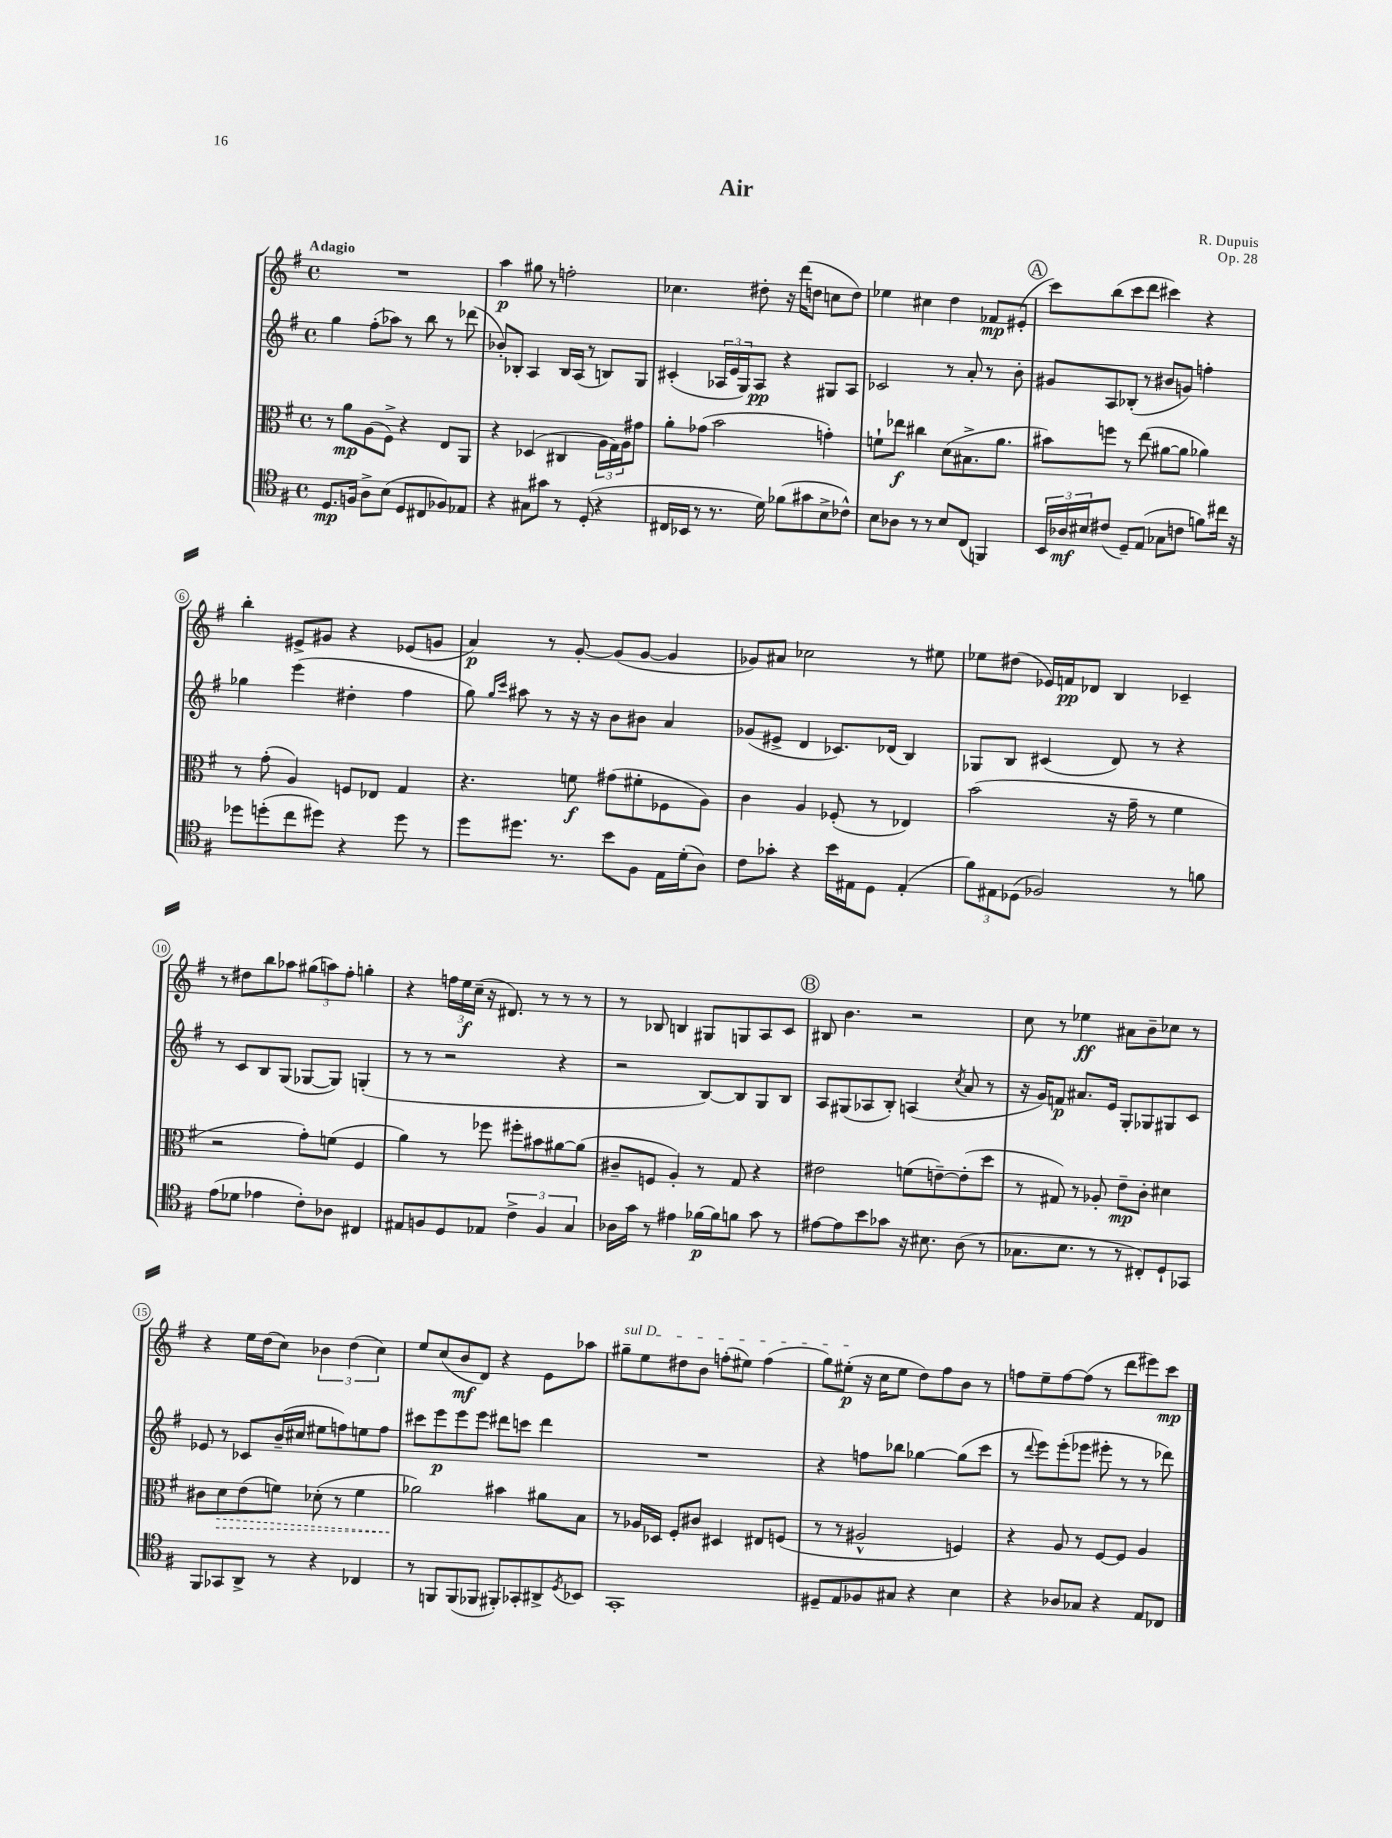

**kern	**dynam	**kern	**dynam	**kern	**dynam	**kern	**dynam
*part4	*part4	*part3	*part3	*part2	*part2	*part1	*part1
*staff4	*staff4	*staff3	*staff3	*staff2	*staff2	*staff1	*staff1
*clefC4	*	*clefC3	*	*clefG2	*	*clefG2	*
*k[f#]	*	*k[f#]	*	*k[f#]	*	*k[f#]	*
*M4/4	*	*M4/4	*	*M4/4	*	*M4/4	*
*met(c)	*	*met(c)	*	*met(c)	*	*met(c)	*
=1	=1	=1	=1	=1	=1	=1	=1
!	!	!	!	!	!	!LO:TX:a:B:t=Adagio	!
8.D/L	mp	8r	.	4gg\	.	1r	.
.	.	8a\L	mp	.	.	.	.
16Fn/Jk	.	.	.	.	.	.	.
8A^\L	.	(8A\	.	(8ff#'\L	.	.	.
(8B\J	.	8F#^\J)	.	8aa-X\J)	.	.	.
8D/L	.	4r	.	8r	.	.	.
8C#X/	.	.	.	8bb\	.	.	.
8F-X/)	.	8E/L	.	8r	.	.	.
8E-X/J	.	8AA/J	.	(8ddd-X\	.	.	.
=2	=2	=2	=2	=2	=2	=2	=2
4r	.	4r	.	8b-X'/L)	.	4aa\	p
.	.	.	.	8B-X'/J	.	.	.
8G#X\L	.	(4D-X/	.	4A/	.	8gg#X\	.
8g#X\J	.	.	.	.	.	8r	.
8r	.	4C#X/	.	16B-/LL	.	2ffn'\	.
.	.	.	.	(16A/JJ	.	.	.
(8D'/	.	.	.	8r	.	.	.
4r	.	24A\LL	.	8Bn/L)	.	.	.
.	.	24G\)	.	.	.	.	.
.	.	24A\J	.	.	.	.	.
.	.	8g#X\J	.	8G/J	.	.	.
=3	=3	=3	=3	=3	=3	=3	=3
16C#X/LL	.	8a'\L	.	(4c#X'/	.	4.cc-X\	.
16BB-X/JJ	.	.	.	.	.	.	.
8r	.	(8g-X\J	.	.	.	.	.
8.r	.	2b\	.	24A-X/LL	.	.	.
.	.	.	.	24e/	.	.	.
.	.	.	.	24G/J)	.	.	.
.	.	.	.	8A-/J	pp	8dd#X'\	.
16d\)	.	.	.	.	.	.	.
(8f-X\L	.	.	.	4r	.	16r	.
.	.	.	.	.	.	(16ddd\KL	.
8g#X\	.	.	.	.	.	8ddn\J	.
8B^\	.	4gn'\)	.	8G#X/L	.	8ccn\L	.
8c-X^^\J)	.	.	.	8A-/J	.	8dd\J)	.
=4	=4	=4	=4	=4	=4	=4	=4
8B\L	.	8fn`\L	.	2c-X/	.	4ee-X\	.
8A-X\J	.	8ee-X\J	f	.	.	.	.
8r	.	4cc#X\	.	.	.	4cc#X\	.
8r	.	.	.	.	.	.	.
8B/L	.	(8d\L	.	8r	.	4dd\	.
(8C/J	.	8.B#X^\	.	8a'/	.	.	.
4FFn/)	.	.	.	8r	.	8f-X/L	mp
.	.	8.a\J	.	.	.	.	.
.	.	.	.	8b'\	.	(8e#X'/J	.
!!LO:REH:place=s1:t=A
=5	=5	=5	=5	=5	=5	=5	=5
24BB/LL	.	8b#X\L)	.	8g#X/L	.	8ccc\L)	.
24A-X/	mf	.	.	.	.	.	.
24B#X/J	.	.	.	.	.	.	.
(8c#X/J	.	8ffn\J	.	8A/	.	(8bb\	.
8D~/L)	.	8r	.	(8B-X'/J	.	8ccc\	.
(8E/J	.	(8ee\	.	8r	.	8ddd\J	.
8G-X\L	.	[8a#X\L	.	8b#X/L	.	4ccc#X\)	.
8cn\J	.	8a#\J]	.	8gn/J)	.	.	.
8fn\L)	.	4a-X\)	.	4ffn'\	.	4r	.
16cc#X\Jk	.	.	.	.	.	.	.
16r	.	.	.	.	.	.	.
!!LO:LB:g=z
=6	=6	=6	=6	=6	=6	=6	=6
8dd-X\L	.	8r	.	4gg-X\	.	4bb'\	.
(8ddn'\	.	(8g'\	.	.	.	.	.
8cc\	.	4A/)	.	(4eee\	.	8e#X^/L	.
8dd#X\J)	.	.	.	.	.	8g#X/J	.
4r	.	8Fn/L	.	4dd#X'\	.	4r	.
.	.	8E-X/J	.	.	.	.	.
8dd#\	.	4G/	.	4ff#\	.	(8e-X/L	.
8r	.	.	.	.	.	8gn/J	.
=7	=7	=7	=7	=7	=7	=7	=7
8dd\L	.	4.r	.	8gg\)	.	4a/)	p
.	.	.	.	16qqgg/LL	.	.	.
.	.	.	.	16qqccc/JJ	.	.	.
8.dd#X\J	.	.	.	8aa#X\	.	.	.
.	.	.	.	8r	.	8r	.
8.r	.	.	.	.	.	.	.
.	.	8fn\	f	16r	.	[8g'/	.
.	.	.	.	16r	.	.	.
8b\L	.	(8g#X\L	.	8b\L	.	(8g/L]	.
8F#\J	.	8f#X'\	.	8b#X\J	.	[8g/J	.
16E\LL	.	8F-X\	.	4a/	.	4g/]	.
(16d'\J	.	.	.	.	.	.	.
8A\J)	.	8A\J)	.	.	.	.	.
=8	=8	=8	=8	=8	=8	=8	=8
8c\L	.	4c\	.	(8g-X/L	.	8g-X/L)	.
8g-X'\J	.	.	.	8e#X^/J	.	8a#X/J	.
4r	.	4A/	.	4d/	.	2cc-X\	.
16b\LL	.	(8F-X'/	.	8.c-X/L)	.	.	.
16E#X\J	.	.	.	.	.	.	.
8D\J	.	8r	.	.	.	.	.
.	.	.	.	(16d-X/Jk	.	.	.
(4E#'/	.	4E-X/)	.	4B/)	.	8r	.
.	.	.	.	.	.	8ee#X\	.
=9	=9	=9	=9	=9	=9	=9	=9
12f#\L)	.	(2b\	.	8G-X/L	.	8ee-X\L	.
12E#X\	.	.	.	.	.	.	.
.	.	.	.	8B/J	.	(8dd#X\J	.
(12D-X\J	.	.	.	.	.	.	.
2F-X/)	.	.	.	(4c#X/	.	16e-X/LL)	.
.	.	.	.	.	.	16fn/J	pp
.	.	.	.	.	.	8d-X/J	.
.	.	16r	.	8d/)	.	4B/	.
.	.	16g~\	.	.	.	.	.
.	.	8r	.	8r	.	.	.
8r	.	4f#\	.	4r	.	4c-X~/	.
8fn\	.	.	.	.	.	.	.
!!LO:LB:g=z
=10	=10	=10	=10	=10	=10	=10	=10
(8e\L	.	2r	.	8r	.	8r	.
8d-X\J	.	.	.	8c/L	.	8dd#X\L	.
4e-X\	.	.	.	8B/	.	8bb\	.
.	.	.	.	(8G/J	.	8aa-X\J	.
8c'\L)	.	8g'\L)	.	[8G-X/L	.	(12gg#X\L	.
.	.	.	.	.	.	12aan\)	.
8A-X\J	.	(8fn\J	.	8G-/J])	.	.	.
.	.	.	.	.	.	12ff#'\J	.
4C#X/	.	4F#/	.	(4Gn'/	.	4ggn'\	.
=11	=11	=11	=11	=11	=11	=11	=11
8E#X/L	.	4a\)	.	8r	.	4r	.
8Fn/	.	.	.	8r	.	.	.
8D/	.	8r	.	2r	.	24ffn\LL	.
.	.	.	.	.	.	24ee\	f
.	.	.	.	.	.	(24cc~\JJ	.
8E-X/J	.	8ff-X\	.	.	.	16r	.
.	.	.	.	.	.	8.d#X/)	.
6c^\	.	8ff#X'\L	.	.	.	.	.
.	.	8b#X\	.	.	.	8r	.
6F/	.	.	.	.	.	.	.
.	.	[8a#X\	.	4r	.	8r	.
6G/	.	.	.	.	.	.	.
.	.	(8a#\J]	.	.	.	8r	.
=12	=12	=12	=12	=12	=12	=12	=12
16A-X\LL	.	8c#X~/L	.	2r	.	8r	.
16g\JJ	.	.	.	.	.	.	.
8r	.	8Fn/J	.	.	.	8B-X/	.
4e#X\	.	4A'/)	.	.	.	4Bn/	.
[16f-X\LL	p	8r	.	[8B/L)	.	8G#X/L	.
16f-\J]	.	.	.	.	.	.	.
8fn\J	.	8G/	.	8B/]	.	8Gn/	.
8g\	.	4r	.	8G/	.	8A/	.
8r	.	.	.	8B/J	.	8c/J	.
!!LO:REH:place=s1:t=B
=13	=13	=13	=13	=13	=13	=13	=13
[8e#X\L	.	2e#X\	.	8A/L	.	8B#X/	.
8e#\]	.	.	.	(8G#X/	.	4.b\	.
8b\	.	.	.	8A-X/	.	.	.
8g-X\J	.	.	.	8B'/J)	.	.	.
16r	.	(8fn\L	.	(4An/	.	2r	.
8.B#X\	.	.	.	.	.	.	.
.	.	[8en~\)	.	.	.	.	.
.	.	.	.	8qcc/	.	.	.
(8A\	.	(8e'\]	.	8a/	.	.	.
8r	.	8dd\J	.	8r	.	.	.
=14	=14	=14	=14	=14	=14	=14	=14
8.G-X\L	.	8r	.	16r	.	8cc\	.
.	.	.	.	16g/KL)	.	.	.
.	.	8G#X/)	.	8fn/J	p	8r	.
8.B\J	.	.	.	.	.	.	.
.	.	8r	.	8.a#X/L	.	4ee-X\	ff
8r	.	8A-X'/	.	.	.	.	.
.	.	.	.	16e/Jk	.	.	.
8r	.	8e~\L	mp	8G'/L	.	8a#X\L	.
8C#X'/L)	.	8c'\J	.	8G-X/	.	8b~\	.
8D`/	.	4d#X\	.	8G#X/	.	8cc-X\J	.
8GG-X/J	.	.	.	8c/J	.	8r	.
!!LO:LB:g=z
=15	=15	=15	=15	=15	=15	=15	=15
8FF#/L	.	8c#X\L	.	8e-X/	.	4r	.
!	!	!	!LO:HP:b	!	!	!	!
8GG-X/	.	8d\	>	8r	.	.	.
8AA^/J	.	(8e\	.	8c-X/L	.	16ee\LL	.
.	.	.	.	.	.	(16dd\J	.
8r	.	8fn\J)	.	(16b~/L	.	8cc\J)	.
.	.	.	.	16cc#X/JJ	.	.	.
4r	.	(8d-X'\	.	8ee#X\L	.	6b-X\	.
.	.	8r	.	8ffn\)	.	.	.
.	.	.	.	.	.	(6dd\	.
4C-X/	.	4f\	.	8een\	.	.	.
.	.	.	.	.	.	6cc\)	.
.	.	.	.	8ff\J	.	.	.
=16	=16	=16	=16	=16	=16	=16	=16
8r	.	2a-X\)	.	8ccc#X\L	.	8ee/L	.
8FFn/L	.	.	.	8eee\	p	(8cc/	.
(8FF/	.	.	.	8eee\	.	8b/	mf
8FF-X/J	.	.	.	8eee\J	.	8d/J)	.
8FF#X'/L)	.	4b#X\	]	8ddd#X\L	.	4r	.
8GG-X'/	.	.	.	8cccn\J	.	.	.
8AA#X^/	.	8a#X\L	.	4ddd#\	.	8e\L	.
8qD/	.	.	.	.	.	.	.
8BB-X/J	.	8B\J	.	.	.	8aa-X\J	.
=17	=17	=17	=17	=17	=17	=17	=17
!	!	!	!	!	!	!LO:TX:a:i:t=sul D	!
1GG'	.	8r	.	1r	.	8gg#X~\L	.
.	.	16A-X/LL	.	.	.	8ee\	.
.	.	16D-X/JJ	.	.	.	.	.
.	.	8F#'/L	.	.	.	8dd#X\	.
.	.	8c#X/J	.	.	.	8b\J	.
.	.	4D#X/	.	.	.	(8ffn'\L	.
.	.	.	.	.	.	8ee#X\J)	.
.	.	8E#X/L	.	.	.	(4ff\	.
.	.	(8Fn/J	.	.	.	.	.
=18	=18	=18	=18	=18	=18	=18	=18
8D#X~/L	.	8r	.	4r	.	8gg\L)	.
8E/	.	8r	.	.	.	(8ee#X'\J	p
8F-X/	.	2A#X^^/	.	8ffn\L	.	16r	.
.	.	.	.	.	.	16cc\KL	.
8G#X/J	.	.	.	8bb-X\J	.	8ee#\J	.
4r	.	.	.	[4gg-X\	.	8dd\L)	.
.	.	.	.	.	.	8ff#\	.
4B\	.	4Fn/)	.	(8gg-\L]	.	8b\J	.
.	.	.	.	8ccc\J	.	8r	.
=19	=19	=19	=19	=19	=19	=19	=19
4r	.	4r	.	8r	.	8ffn\L	.
.	.	.	.	8qqddd/	.	.	.
.	.	.	.	8eee\L)	.	8ee~\	.
8A-X/L	.	8A/	.	(8eee'\	.	[8ff\	.
8G-X/J	.	8r	.	8eee-X\J	.	(8ff\J]	.
4r	.	[8F#/L	.	8eee#X'\	.	8r	.
.	.	8F#/J]	.	8r	.	8ddd\L	.
8E/L	.	4A/	.	8r	.	8eee#X\)	.
8C-X/J	.	.	.	8ddd-X\)	.	8ccc\J	mp
==	==	==	==	==	==	==	==
*-	*-	*-	*-	*-	*-	*-	*-
